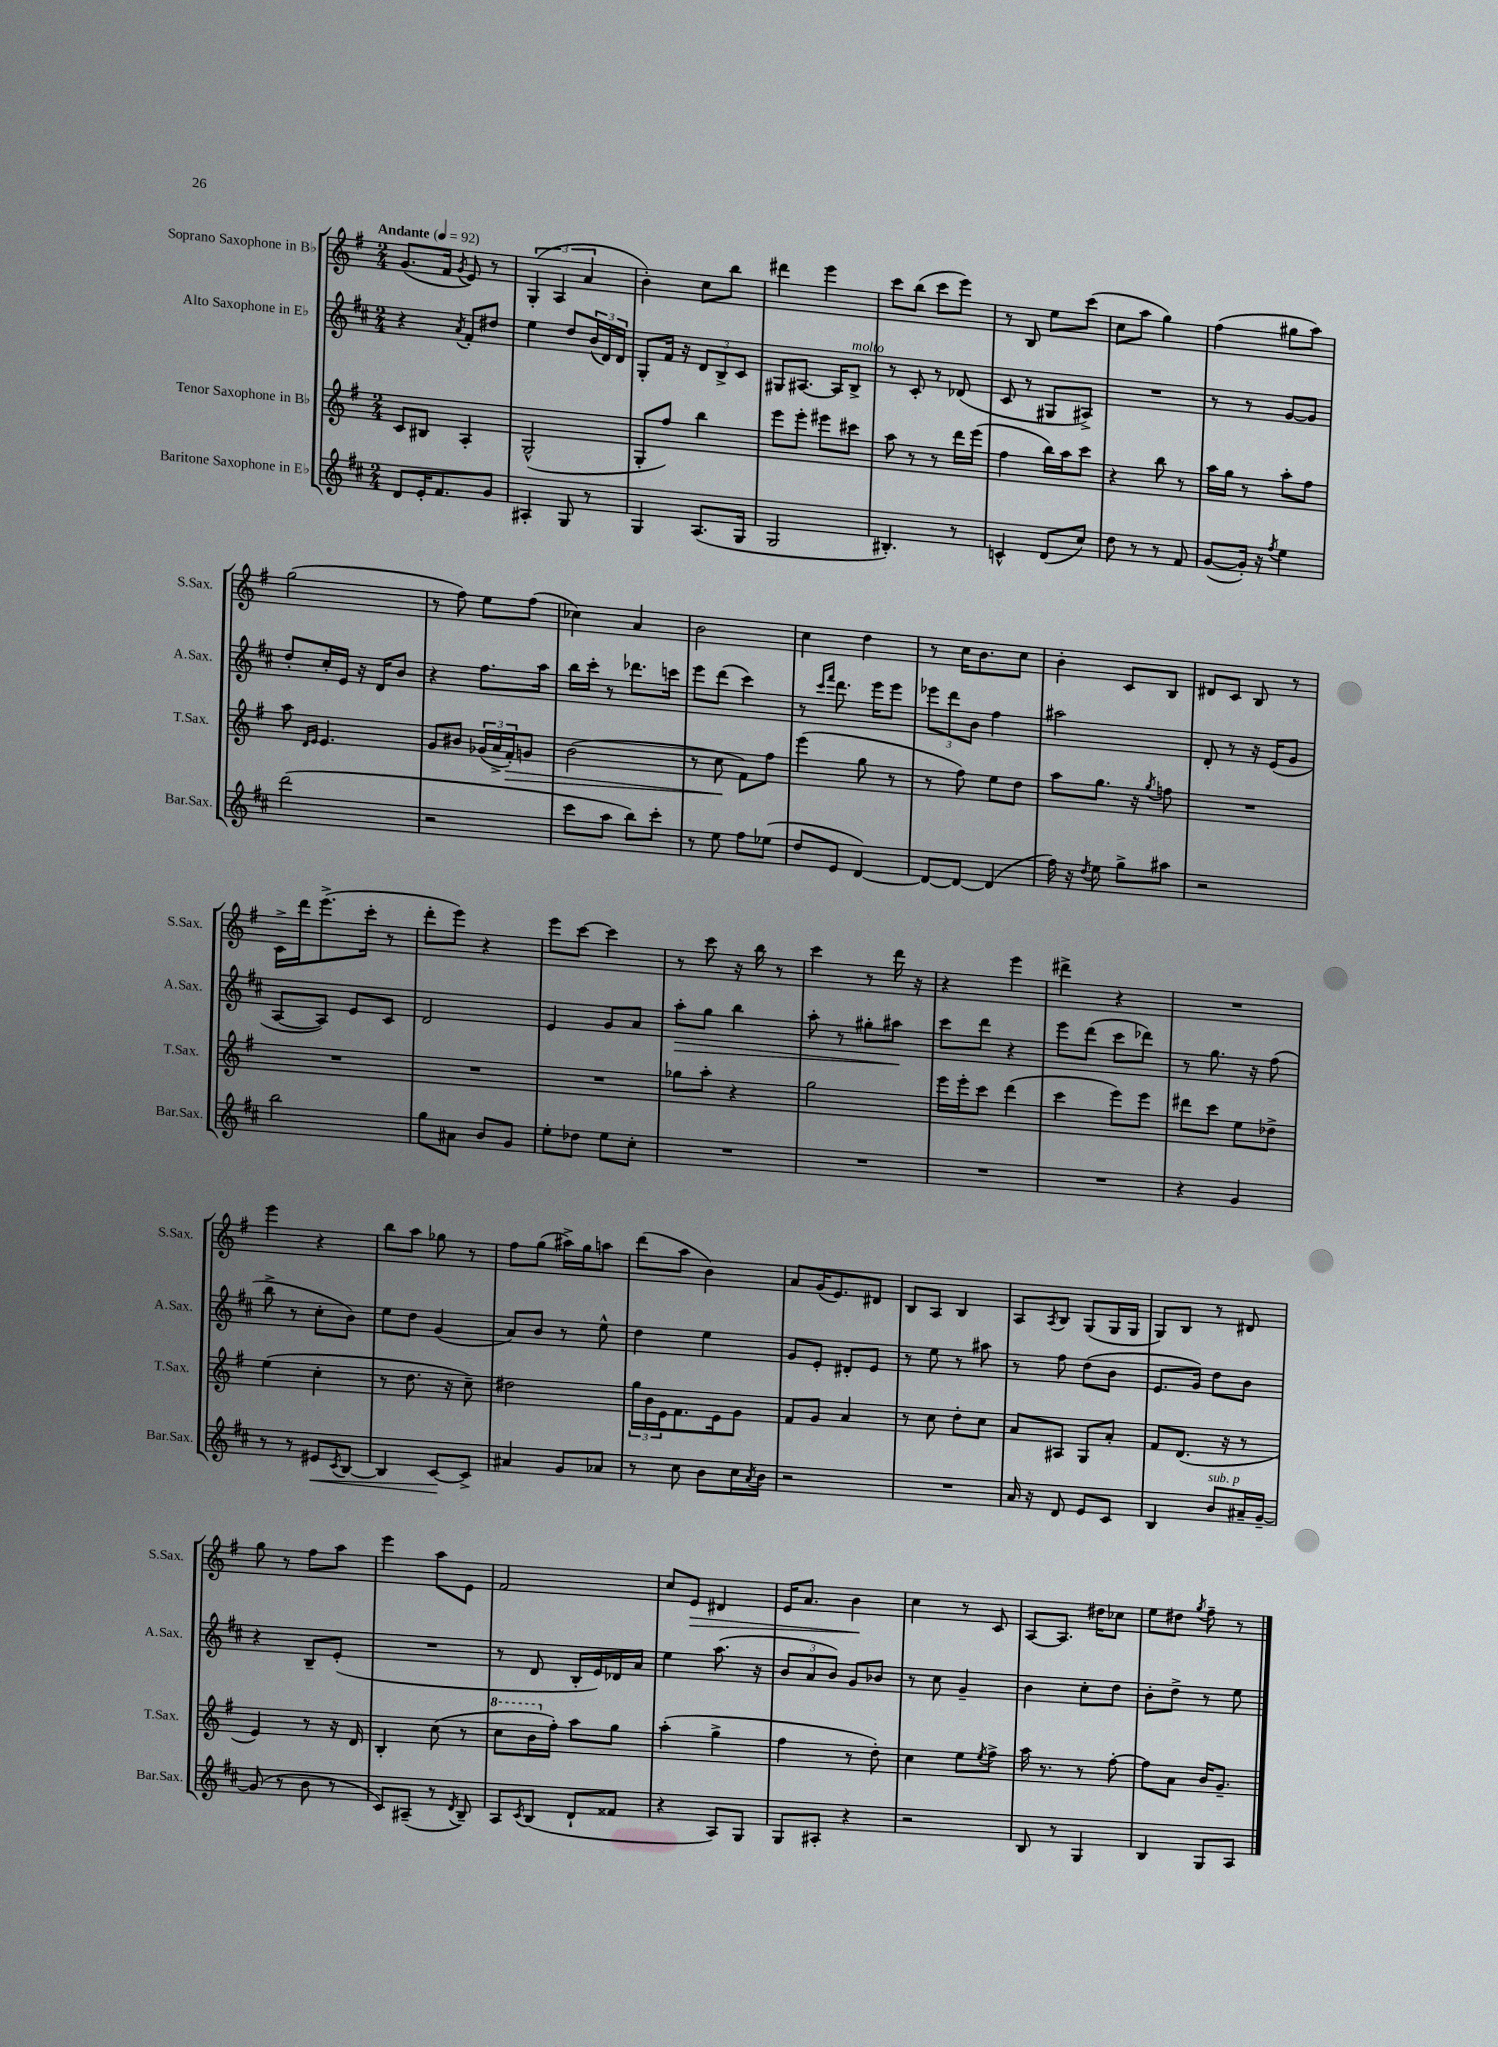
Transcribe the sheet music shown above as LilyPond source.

<<
\new StaffGroup <<
\new Staff = "s0" \with { instrumentName = "Soprano Saxophone in Bb" shortInstrumentName = "S.Sax." } {
    \clef treble \key g \major \numericTimeSignature \time 2/4 \tempo "Andante" 4 = 92
    g'8.( fis'16 \acciaccatura { g'8 } e'8) r8 |
    \tuplet 3/2 { g4-.( a4 a'4 } |
    b'4-.) c''8 b''8 |
    dis'''4 e'''4 |
    c'''8 b''8( c'''8 e'''8) |
    r8 b8 e''8 c'''8( |
    c''8 a''8 g''4) |
    fis''4( gis''8 a''8) |
    g''2( |
    r8 fis''8) e''8 fis''8( |
    ces''4) a'4 |
    b'2 |
    c''4 d''4 |
    r8 c''16 b'8. c''8 |
    b'4-. c'8 b8 |
    dis'8 c'8 b8 r8 |
    c'16-> d'''16 e'''8.->( c'''16-. r8 |
    d'''8-. e'''8) r4 |
    e'''8 c'''8~ c'''4 |
    r8 c'''8 r16 b''16 r8 |
    c'''4 r8 d'''16 r16 |
    r4 e'''4 |
    dis'''4-> r4 |
    R2 |
    e'''4 r4 |
    b''8 a''8 ges''8 r8 |
    fis''8 g''8( ais''16->) g''16 a''8 |
    d'''8( a''8 b'4) |
    a'8 g'16( e'8.) dis'8 |
    b8 a8 b4 |
    a8 \acciaccatura { a8 } b8 g8( g16 g16 |
    g8) b8 r8 dis'8 |
    g''8 r8 fis''8 a''8 |
    e'''4 a''8 e'8 |
    fis'2 |
    c''8 e'8\> dis'4 |
    e'16 a'8. b'4\! |
    c''4 r8 c'8 |
    a8~ a8. dis''16 ces''8 |
    e''8 dis''8 \acciaccatura { g''8 } fis''8-- r8 \bar "|." |
}
\new Staff = "s1" \with { instrumentName = "Alto Saxophone in Eb" shortInstrumentName = "A.Sax." } {
    \clef treble \key d \major \numericTimeSignature \time 2/4
    r4 \acciaccatura { a'8 } fis'8-. dis''8 |
    e''4 d''8 \tuplet 3/2 { b'16( d'16) d'16 } |
    g8-. fis'16 r16 \tuplet 3/2 { d'8 b8-> cis'8 } |
    gis8 ais8.~ ais16 b8->^\markup { \italic "molto" } |
    r8 cis'8-. r8 des'8( |
    cis'8 r8 gis8 ais8->) |
    R2 |
    r8 r8 g'8~ g'8 |
    d''8-. cis''16-. e'16 r16 d'16 b'8 |
    r4 fis''8. a''16 |
    b''16 cis'''16-. r8 des'''8. c'''16 |
    e'''8 d'''8( cis'''4) |
    r8 \grace { cis'''16 fis'''16 } d'''8. e'''16 e'''8 |
    \tuplet 3/2 { ees'''8 d'''8 b'8 } fis''4 |
    ais''2 |
    d'8-. r8 r16 e'16( g'8 |
    a8~ a8) e'8 cis'8 |
    d'2 |
    e'4 g'8 a'8 |
    a''8-.\> g''8 b''4 |
    a''8-. r8 gis''8-. ais''8\! |
    cis'''8 d'''8 r4 |
    e'''8 d'''8( cis'''8 des'''8) |
    r8 g''8. r16 fis''8( |
    b''8-> r8 cis''8-. b'8) |
    e''8 d''8 g'4( |
    a'8) b'8 r8 e''8-^ |
    d''4 e''4 |
    g'8 e'8-. dis'8-. e'8 |
    r8 e''8 r8 ais''8 |
    r8 fis''8 d''8( b'8 |
    e'8. g'16) d''8 b'8 |
    r4 b8-- e'8-.( |
    R2 |
    r8 d'8 b16-. e'16) des'16 a'16 |
    e''4 a''8.( r16 |
    \tuplet 3/2 { b'8 a'8 b'8) } g'8 bes'8 |
    r8 cis''8 g'4-- |
    b'4 cis''8-. d''8 |
    b'8-. d''8-> r8 e''8 \bar "|." |
}
\new Staff = "s2" \with { instrumentName = "Tenor Saxophone in Bb" shortInstrumentName = "T.Sax." } {
    \clef treble \key g \major \numericTimeSignature \time 2/4
    c'8 bis8 a4-. |
    g2-^( |
    g8-. fis''8) b''4 |
    e'''8 e'''8-. eis'''8 cis'''8 |
    a''8 r8 r8 d'''16 e'''16( |
    fis''4 b''16) a''16 c'''8 |
    r4 b''8 r8 |
    a''16 g''16 r8 a''8-. fis''8 |
    a''8 \grace { d'16 e'16 } e'4. |
    g'8 bis'8 \tuplet 3/2 { ges'16( a'16-> fis'16-.\>) } g'8 |
    b'2( |
    r8 c''8\! fis'8) fis''8 |
    e'''4( g''8 r8 |
    r8 fis''8) e''8 d''8 |
    a''8 g''8. r16 \acciaccatura { g''8 } f''8 |
    R2 |
    R2 |
    R2 |
    R2 |
    ges''8 a''8-. r4 |
    g''2 |
    e'''16 e'''16-. c'''8 d'''4( |
    c'''4 e'''8) e'''8 |
    dis'''8 c'''8 e''8 des''8-> |
    e''4( c''4-. |
    r8 d''8. r16 c''8--) |
    dis''2 |
    \tuplet 3/2 { g''16 b'16 e'16 } fis'8. e'16 g'8 |
    fis'8 g'8 a'4 |
    r8 c''8 d''8-. c''8 |
    a'8 ais8 g8 a'8-. |
    fis'8 d'8.( r16 r8 |
    e'4) r8 r16 d'16 |
    b4-. c''8( r8 |
    \ottava #1 c'''8 b''16 \ottava #0 fis''16-.) a''8 g''8 |
    a''4-.( g''4-> |
    fis''4 r8 d''8-.) |
    c''4 e''8 \acciaccatura { e''8 } fis''8-> |
    a''16 r8. r8 fis''8~-. |
    fis''8 a'8 b'16 g'8.-- \bar "|." |
}
\new Staff = "s3" \with { instrumentName = "Baritone Saxophone in Eb" shortInstrumentName = "Bar.Sax." } {
    \clef treble \key d \major \numericTimeSignature \time 2/4
    d'8 e'16-. fis'8. g'8 |
    ais4-. g8 r8 |
    g4 a8.( g16 |
    g2 |
    bis4.-.) r8 |
    c'4-^ d'8( cis''8) |
    d''8 r8 r8 fis'8 |
    g'8~( g'16-.) r16 \acciaccatura { fis''8 } e''4 |
    d'''2( |
    r2 |
    cis'''8 a''8 b''8) cis'''8-. |
    r8 e''8 fis''8 ees''8( |
    d''8 e'8 d'4~) |
    d'8~ d'8~ d'4( |
    fis''16) r16 \acciaccatura { d''8 } e''8 g''8-> ais''8 |
    r2 |
    b''2 |
    g''8 ais'8 b'8 g'8 |
    e''8-. des''8 e''8 cis''8-. |
    R2 |
    R2 |
    R2 |
    R2 |
    r4 g'4 |
    r8 r8 eis'8\< \acciaccatura { cis'8 } b8~ |
    b4 cis'8~\! cis'8-> |
    ais'4 g'8 aes'8 |
    r8 cis''8 b'8 cis''16 \acciaccatura { a'8 } b'16 |
    r2 |
    R2 |
    a'16 r16 d'8 e'8 cis'8 |
    b4 b'8^\markup { \italic "sub. p" } ais'16-- g'16~-- |
    g'8( r8 b'8 r8 |
    cis'8) ais8--( r8 \acciaccatura { d'8 } b8--) |
    a8 \acciaccatura { cis'8 } b8( d'8-! fisis'8 |
    r4 a8) g8 |
    g8 ais8-. r4 |
    r2 |
    b8 r8 g4 |
    b4 g8 a8 \bar "|." |
}
>>
>>
\layout { \context { \Score \remove "Bar_number_engraver" } }
